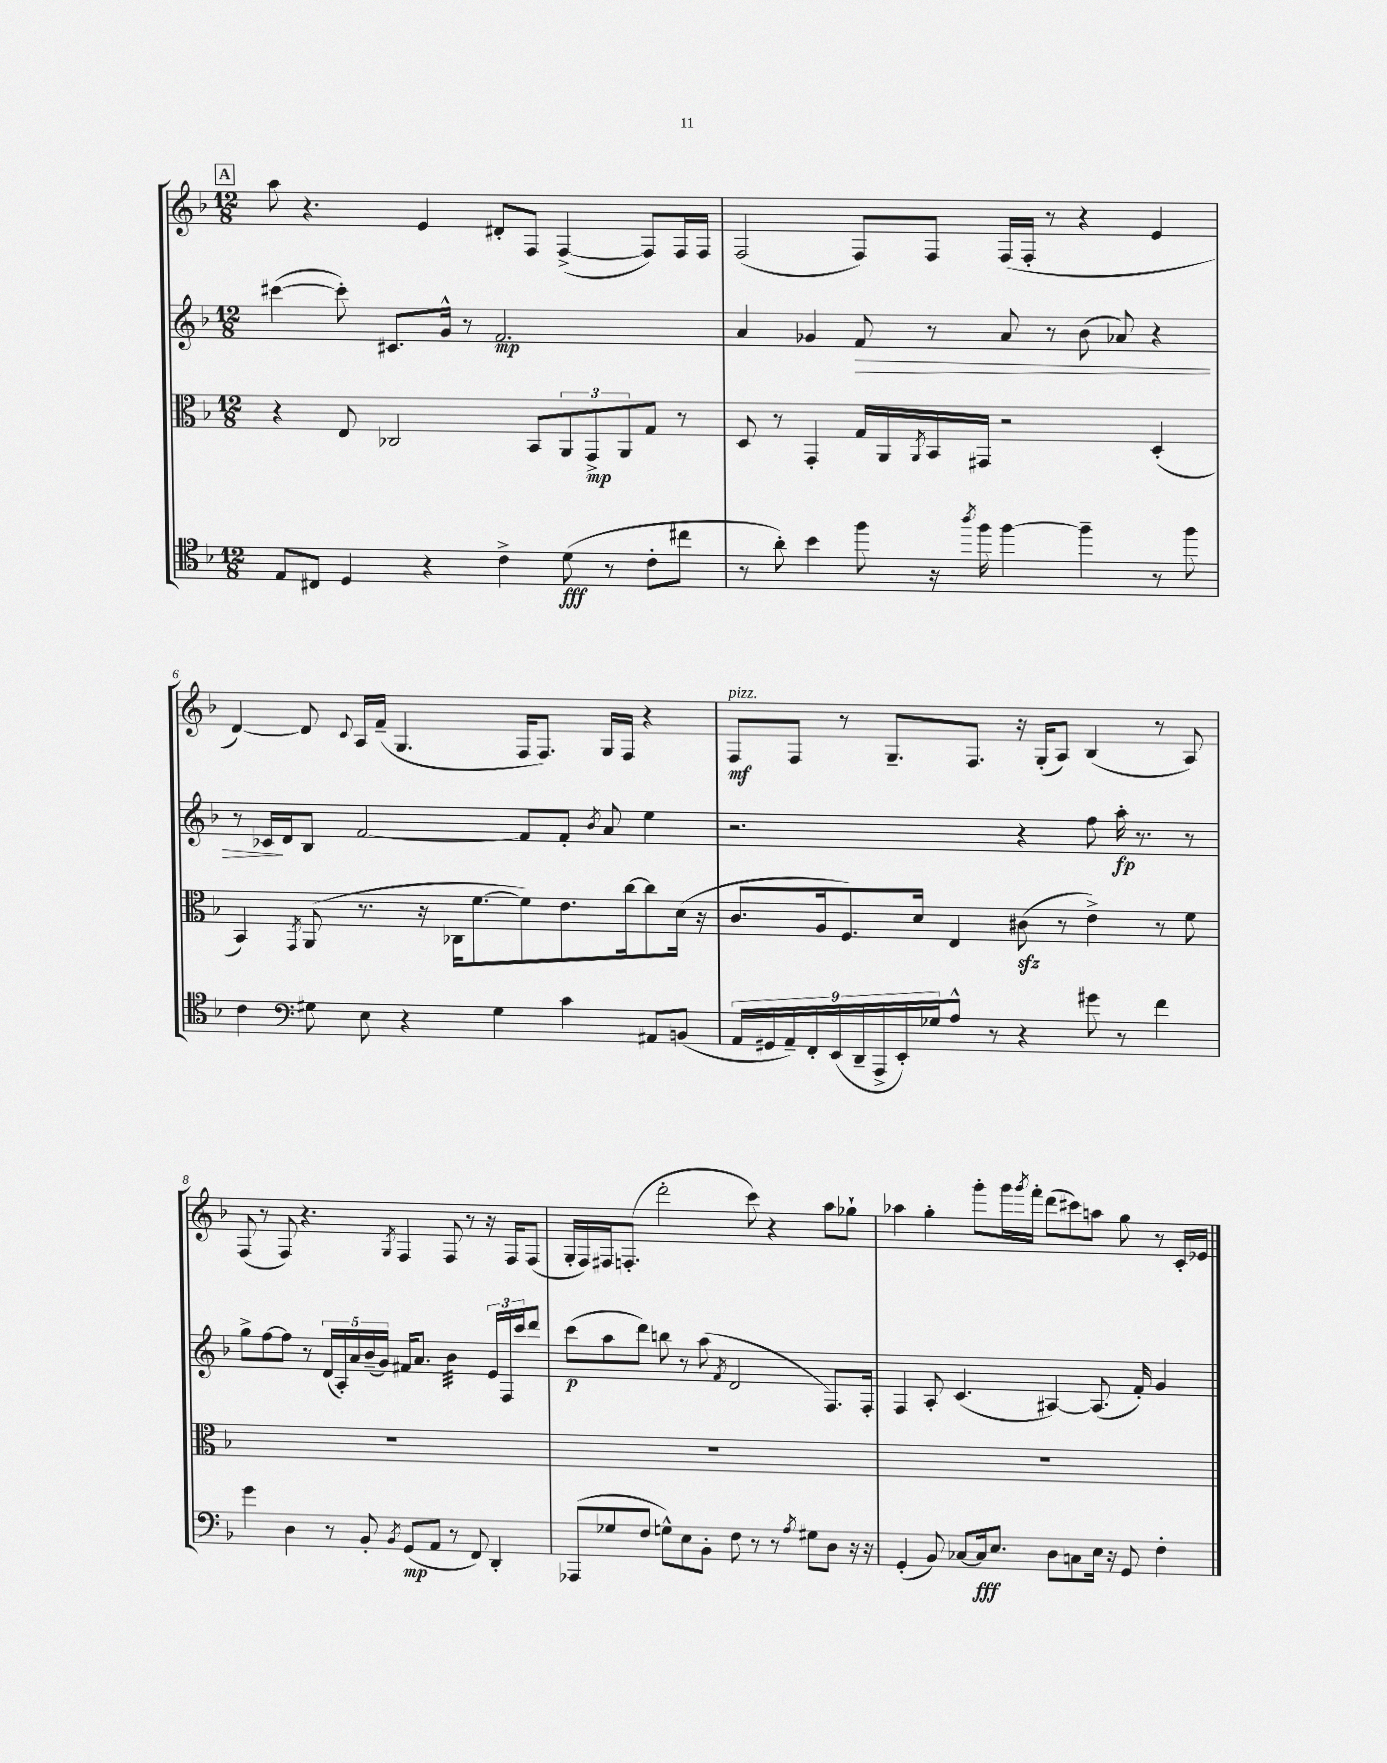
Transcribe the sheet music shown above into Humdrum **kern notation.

**kern	**kern	**kern	**kern
*staff4	*staff3	*staff2	*staff1
*clefC4	*clefC3	*clefG2	*clefG2
*k[b-]	*k[b-]	*k[b-]	*k[b-]
*M12/8	*M12/8	*M12/8	*M12/8
8E	4r	([4ccc#	8aa
8C#	.	.	4.r
4D	8E	8ccc#'])	.
.	2C-	8.c#	.
4r	.	.	4e
.	.	16g^^	.
.	.	8r	.
4c^	.	2.f	8d#'
.	8BB-	.	8F
(8d	12AA	.	([4F^
.	12GG^	.	.
8r	.	.	.
.	12AA	.	.
8c'	8G	.	8F])
8cc#	8r	.	16F
.	.	.	16F
=	=	=	=
8r	8D	4a	(2F
8a')	8r	.	.
4b-	4GG'	4g-	.
8ff	16G	8f	8F)
.	16AA	.	.
.	8qAA	.	.
16r	16BB-	8r	8F
8qaa	.	.	.
16ff	16GG#	.	.
[4ff	2r	8a	(16F
.	.	.	16F'
.	.	8r	8r
4ff~]	.	(8b-	4r
.	.	8a-)	.
8r	(4D'	4r	4e
8ff	.	.	.
=	=	=	=
4c	4BB-)	8r	[4d)
.	.	16c-	.
.	.	16d	.
*clefF4	*	*	*
.	8qGG	.	.
8G#	(8AA	8B-	8d]
.	.	.	8qqc
8E	8.r	[2f	16A
.	.	.	(16f~
4r	.	.	4.G
.	16r	.	.
.	16C-	.	.
.	[8.f	.	.
4G#	.	.	.
.	8f])	8f]	16F
.	.	.	8.F)
4c	8.e	8f'	.
.	.	8qb-	.
.	.	8a	16G
.	[16cc	.	16F
8AA#	8cc]	4ee	4r
(8BB	(16d	.	.
.	16r	.	.
=	=	=	=
18AA	8.c	2.r	8F
18GG#	.	.	.
18AA~)	.	.	.
.	.	.	8F
18FF'	.	.	.
.	16A	.	.
(18EE	.	.	.
.	8.F)	.	8r
18DD~	.	.	.
18AAA^	.	.	.
.	.	.	8.G~
18EE')	.	.	.
.	16d	.	.
18G-	.	.	.
8A^^	4E	.	.
.	.	.	8.F
8r	.	.	.
4r	(8c#	4r	16r
.	.	.	(16G'
.	8r	.	8A)
8g#	4e^)	8ff	(4B-
8r	.	16aa'	.
.	.	8.r	.
4f	8r	.	8r
.	8f	8r	8A)
=	=	=	=
4g	1.r	8gg^	(8F
.	.	[8ff	8r
4D	.	8ff]	8F)
.	.	8r	4.r
8r	.	(20d	.
.	.	20A')	.
.	.	20a	.
8BB-'	.	.	.
.	.	(20b-~	.
.	.	20g)	.
8qBB-	.	.	8qG
(8GG	.	16f#	4F
.	.	8.a	.
8AA	.	.	.
8r	.	4b-	8F
8FF)	.	.	8r
4DD'	.	24e	16r
.	.	24F	.
.	.	.	16F
.	.	24ccc	.
.	.	8ddd	(8F
=	=	=	=
(8AAA-	1.r	(8ccc	16G'
.	.	.	16F)
8G-	.	8aa	16F#
.	.	.	(8.F'
8F	.	8ddd)	.
8G^^)	.	8bb	2ddd'
8E	.	8r	.
8BB-'	.	(8aa	.
.	.	8qf	.
8F	.	2d	.
8r	.	.	8ccc)
8r	.	.	4r
8qA	.	.	.
8G#	.	.	.
8D	.	8.F)	8aa
16r	.	.	8gg-`
16r	.	16F'	.
=	=	=	=
(4GG'	1.r	4F	4aa-
8BB-)	.	8A'	4gg'
[8C-	.	(4.c	.
16C-]	.	.	8ggg'
8.E	.	.	.
.	.	.	16ggg
.	.	.	8qggg
.	.	.	16fff'
8D	.	[4A#)	(8ddd
8C	.	.	8ccc#)
16E	.	(8.A#]	8aa
16r	.	.	.
8GG	.	.	8gg
.	.	16f')	.
4F'	.	4g	8r
.	.	.	16c'
.	.	.	16e-
==	==	==	==
*-	*-	*-	*-
